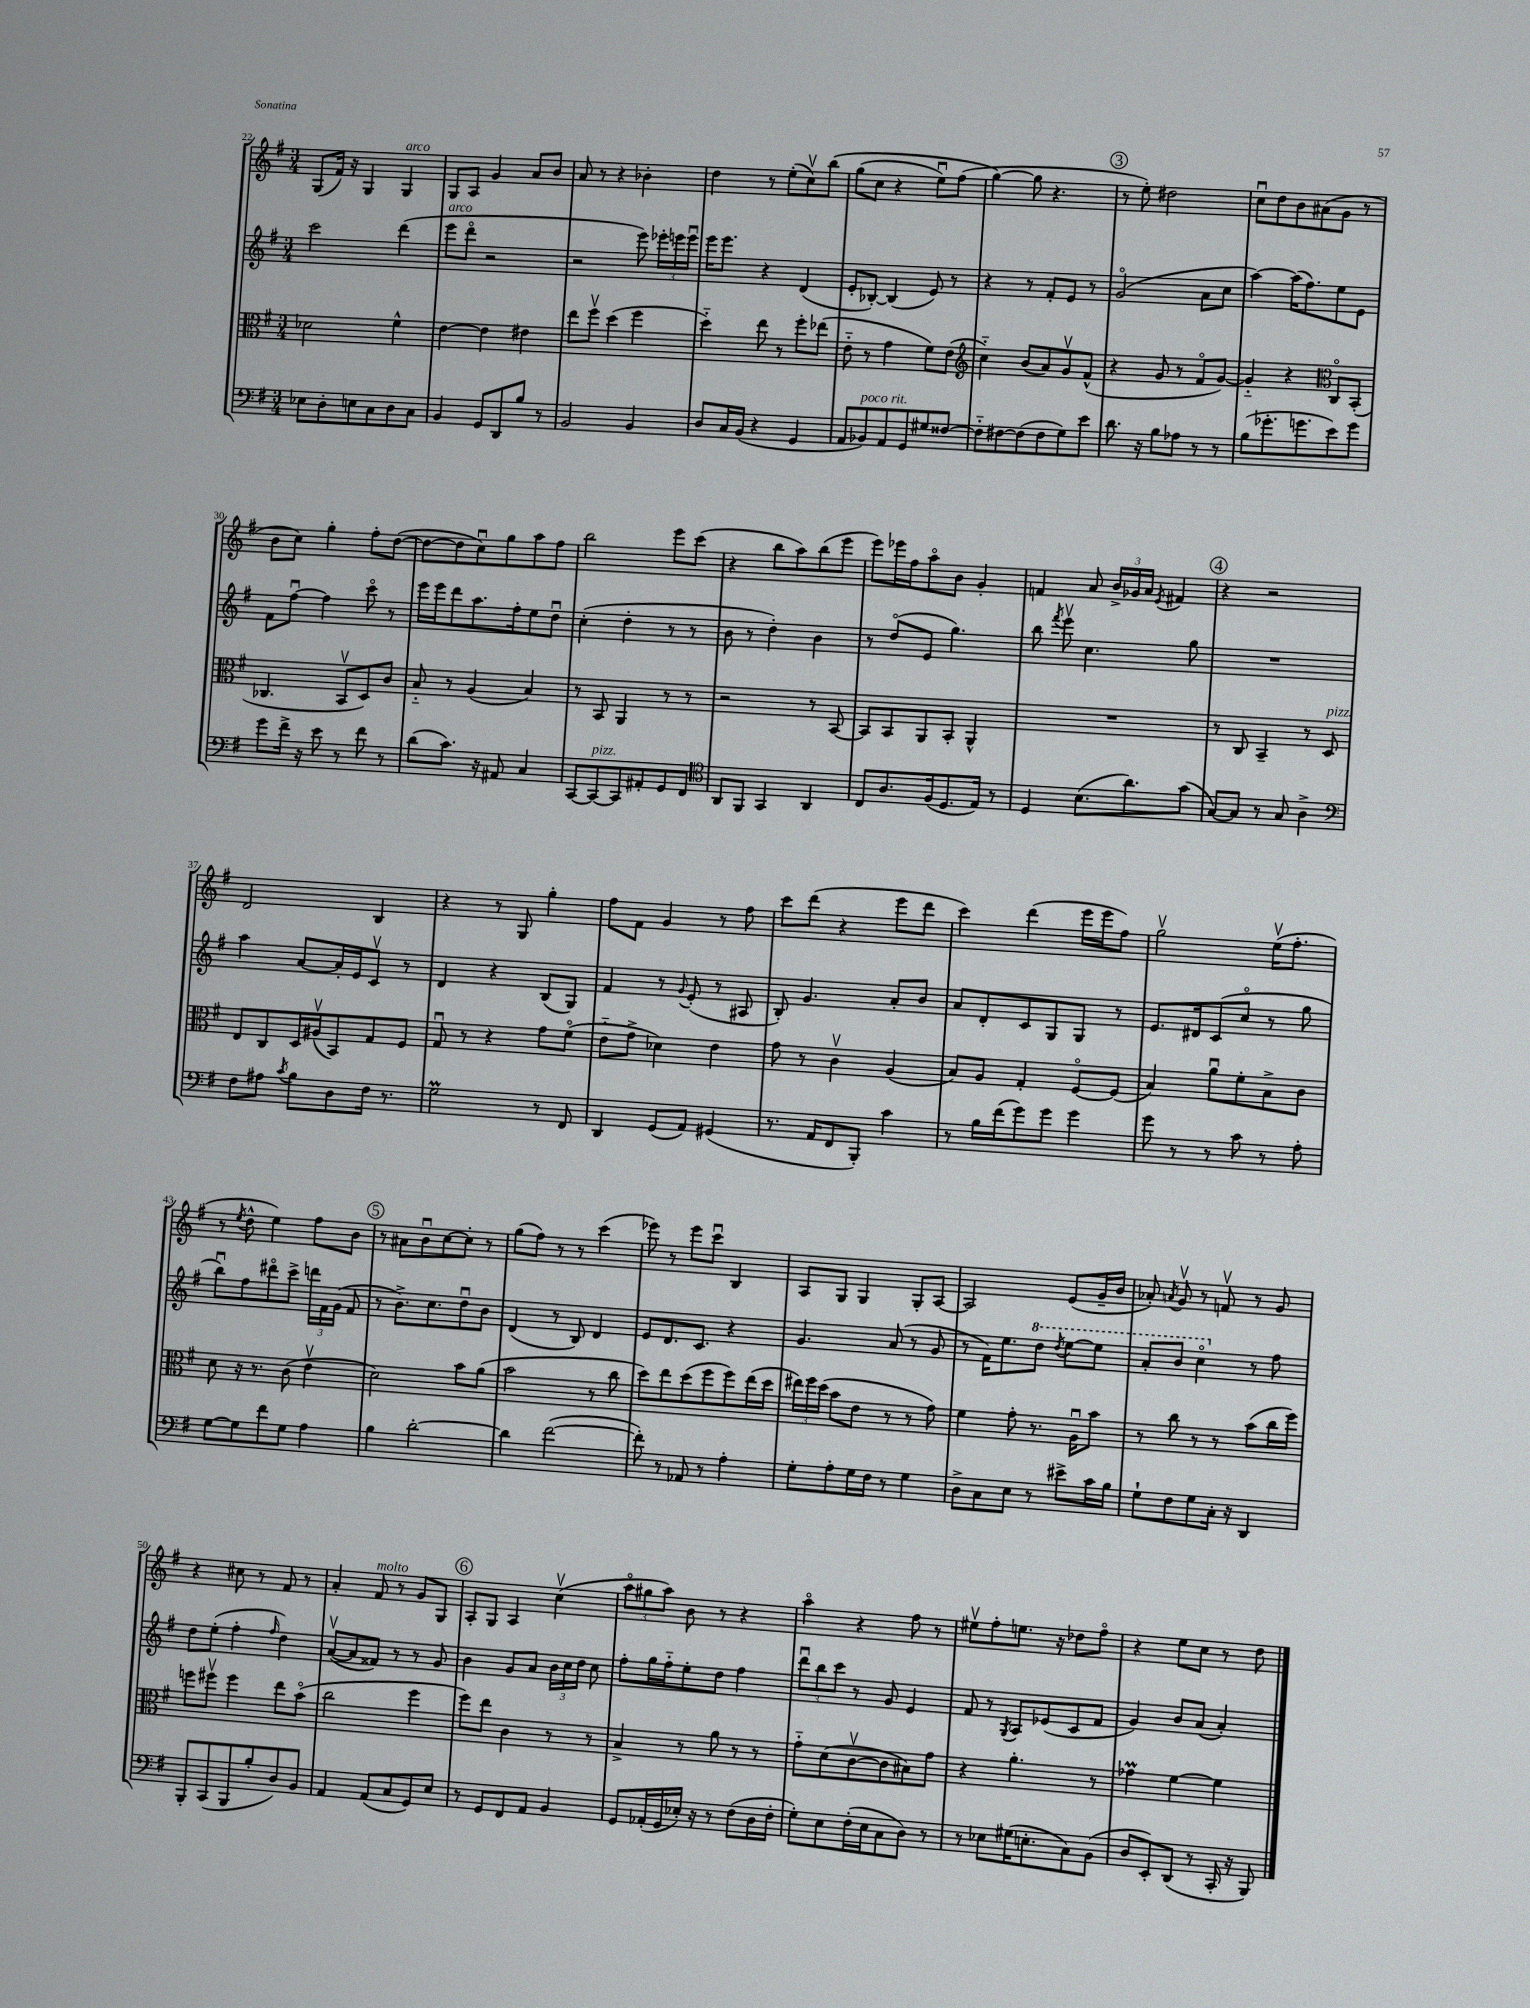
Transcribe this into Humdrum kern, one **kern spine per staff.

**kern	**kern	**kern	**kern
*staff4	*staff3	*staff2	*staff1
*clefF4	*clefC3	*clefG2	*clefG2
*k[f#]	*k[f#]	*k[f#]	*k[f#]
*M3/4	*M3/4	*M3/4	*M3/4
8E-	2d-	2ccc	(8G
8D'	.	.	16f#)
.	.	.	16r
8E	.	.	4G
8C	.	.	.
8D	4f#^^	(4ddd	4G
8C	.	.	.
=	=	=	=
4BB	[4e	8eee	8G
.	.	8dddo	8A
8GG	4e]	2r	4g
8DD	.	.	.
8B	4e#	.	8a
8r	.	.	8b
=	=	=	=
2BB	8ee	2r	8a
.	8ff#v	.	8r
.	(4dd	.	4r
4BB	4ff#	8eee)	4b-'
.	.	24eee-'	.
.	.	24eee	.
.	.	24eeeu	.
=	=	=	=
8D	4dd'~)	16eee	4dd
.	.	8.eee	.
16C	.	.	.
(16BB	.	.	.
4r	8ee	4r	8r
.	8r	.	(8ee'
4GG	8ff#'	(4d	8ccv)
.	(8ee-	.	&(8bb
=	=	=	=
8AA	8e'~	8e'	(8gg
8BB-)	8r	[8B-')	8cc
8AA	4g	(4B-]	4r
8GG	.	.	.
8G#	8f#)	8e)	8eeu)
[8F##	(8e	8r	(8ff#
=	=	=	=
*	*clefG2	*	*
8F##'~]	4cc'~)	4r	[4gg&)
[8F#	.	.	.
(8F#]	(8b	8r	8gg]
8F#	8a)	8f#'	4.r
8G)	8gv	8e	.
8e	(8f#^^	8r	.
=	=	=	=
8.d	4r	(2go	8r
.	.	.	8ee')
16r	.	.	.
8B	8g	.	2dd#
8A-	8r	.	.
8r	8f#o	8a	.
8r	[8g)	8cc	.
=	=	=	=
(8B	4g'~]	[4aa)	8ccu
8.g-'	.	.	8dd
.	4r	(16aa]	8b
8.g	.	8.ff#)	.
.	.	.	(8a#
*	*clefC3	*	*
8e)	8Co	8ee	8g
8g	(8BB'	8e	8r
=	=	=	=
8g	4.C-	8f#	8b
16f#^	.	[8ff#u	8cc)
16r	.	.	.
8e	.	4ff#]	4gg'
8r	8BBv	.	.
8f#	8D)	8ccco	8ff#'
8r	8c	8r	([8dd
=	=	=	=
(8d	8B'~	16eee	8dd_
.	.	16eee	.
8.c)	8r	8ddd	8dd]
.	(4A	8.aa	8ccu)
16r	.	.	.
8AA#	.	.	8gg
.	.	16ff#'	.
4C	4B)	8ee	8aa
.	.	8ddu	8ff#
=	=	=	=
[8CC	8r	(4cc'	2bb
8CC_	8BB	.	.
8CC]	4AA	4dd'	.
8AA#'	.	.	.
8GG	8r	8r	8eee
8FF#	8r	8r	(8ccc
=	=	=	=
*clefC4	*	*	*
8AA	2r	8b	4r
8FF#	.	8r	.
4GG	.	4dd')	8bb
.	.	.	8aa)
4AA	8r	4b	(8bb
.	[8BB	.	8eee
=	=	=	=
8C	8BB]	8r	8eee)
8.A	8BB	(8ddo	16eee-
.	.	.	16ff#
.	8AA	8e	8aao
(16F#	.	.	.
8.D	8BB'	4.gg)	8b
.	4AA^^	.	4g'
16E)	.	.	.
8r	.	.	.
=	=	=	=
4D	2.r	8bb	4f
.	.	8qfff#	.
.	.	8eeev	.
(8.B	.	4.cc	8a
.	.	.	24b^
.	.	.	24g-
8.a)	.	.	.
.	.	.	24a
.	.	.	8qe
.	.	.	4f#
(8g	.	8gg	.
=	=	=	=
[8G)	8r	2.r	4r
8G]	8C	.	.
8r	4BB~	.	2r
8G	.	.	.
4A^	8r	.	.
.	8D	.	.
=	=	=	=
*clefF4	*	*	*
8F#	8E	4aa	2d
8A#	8C	.	.
8qc	.	.	.
8B	16D	[8a	.
.	(16A#v	.	.
8D	8BB)	16a']	.
.	.	16e	.
16F#	8G	8cv	4B
8.r	.	.	.
.	8F#	8r	.
=	=	=	=
2G	8Gu	4d	4r
.	8r	.	.
.	4r	4r	8r
.	.	.	8G
8r	8g	(8B	4gg'
8FF#	(8f#o	8G)	.
=	=	=	=
4DD	8e'~	4f#	8ff#
.	8g^	.	8f#
(8GG	4d-)	8r	4g
.	.	8qqg	.
8AA)	.	(8e'	.
(4GG#	4e	8r	8r
.	.	8A#	8ff#
=	=	=	=
8.r	8g	8B')	8ccc
.	8r	4.g	(8ddd
16AA	.	.	.
8FF#	4cv	.	4r
8BBB')	.	.	.
4c	(4A	8a'	8eee
.	.	8b	8ddd
=	=	=	=
8r	8B)	8a	4ccc)
16B	8A	8d'	.
(16f#	.	.	.
8g)	4G'	8c	(4ddd
8g	.	8G	.
4g	[8F#o	8G	16eee
.	.	.	16eee
.	(8F#]	8r	8ff#)
=	=	=	=
8g	4B)	8.e	2ggv
8r	.	.	.
.	.	16d#	.
8r	8au	(8c	.
8c	8f#'	8cco	.
8r	8B^	8r	(16eev
.	.	.	8.ff#'
8A'	8c	8gg	.
=	=	=	=
[8G	8d	8bbu)	8r
.	.	.	8qee
8G]	16r	8ff#	8dd^^
.	8.r	.	.
8f#	.	8ddd#o	4ee)
8G	(8c	8ccc^	.
4A	4ev	24ddd	8ff#
.	.	24f#	.
.	.	(24g	.
.	.	8f#	8b
=	=	=	=
4B	2d)	8r	8r
.	.	8.b^)	8a#
[2d'	.	.	8bu
.	.	8.cc	.
.	.	.	[8cc
.	8b	8ddu	8cc']
.	(8a	8b	8r
=	=	=	=
4d]	2b	(4d	(8gg
.	.	.	8ff#)
([2f#	.	8r	8r
.	.	8B)	8r
.	8r	4d	(4ccc
.	8cc	.	.
=	=	=	=
8f#'])	8dd)	8e	8eee-)
8r	8ee	8.d	8r
8AA-	(8dd	.	8eee-
.	.	8.c	.
8r	8ff#	.	8cccu
4A'	8ff#)	4r	4B
.	(16ee	.	.
.	16dd	.	.
=	=	=	=
8G'	24ee#)	4.g	8A
.	24ff#	.	.
.	(24dd	.	.
8A'	8b	.	8G
16G	8e	.	4G
16F#	.	.	.
8r	8r	(8a	.
4G	8r	8r	8G'
.	8g)	8g	[8A
=	=	=	=
8D^	4f#	8r	2A]
8C	.	16f#)	.
.	.	8.ee	.
8E	8g'	.	.
8r	8.r	8ddd	.
.	.	8qddd	.
8e#^	.	[8eee	(8e
.	16Au	.	.
16c	8b	8eee]	16g~
16B	.	.	16b
=	=	=	=
8G`	8r	8aa'	8a-')
.	.	.	8qa
8F#	8cc	8bb	8gv
8G	8r	4ccco	8r
16C'	8r	.	8fv
16r	.	.	.
4DD	(8b	8r	8r
.	16cc	8ff#	8g
.	16ff#)	.	.
=	=	=	=
8BBB'	8ff	8dd	4r
(8CC	8ff#v	(8ee'	.
8BBB	4ff#	4ff#'	8cc#
8B'	.	.	8r
.	.	16qqff#	.
8D)	8ee	4dd)	8f#
8BB	(8bo	.	8r
=	=	=	=
4AA	2cc	([8av	4a'
.	.	8a]	.
(8AA	.	8f##)	8f#
8C	.	8r	8r
8GG)	4ff#	8r	8g
8E	.	8g	8G
=	=	=	=
8r	8ff#)	4b	8A'
8GG	8ee	.	8G
8FF#	4c	8g	4A
8AA	.	8a	.
4BB	8r	24b	(4ccv
.	.	24cc	.
.	.	24dd	.
.	8r	8cc	.
=	=	=	=
8GG	4B^	8ff#'	12aao
.	.	.	12gg#
(16AA-'	.	16gg	.
.	.	.	12aa)
16GG	.	16ff#'~	.
16E-')	8r	8ee'	8b
16r	.	.	.
8r	8a	8dd	8r
(8F#	8r	4ff#	4r
16D	8r	.	.
16F#'	.	.	.
=	=	=	=
8G')	8g'~	12dddu	4aao
.	.	12bb	.
8E	(8d	.	.
.	.	12ccc	.
(16F#'	[8cv	8r	4r
16E	.	.	.
8C	8c]	8g	.
8D)	8B#)	4e	8ff#
8r	8g	.	8r
=	=	=	=
8r	4r	8f#	8ee#v
8E-	.	8r	8ff#'
.	.	8qG	.
(16G#	4.a'	8A	8.ee
8.E'	.	.	.
.	.	(8e-	.
.	.	.	16r
8C)	.	8c	8dd-
(8BB	8r	8f#	8ff#o
=	=	=	=
8D	4g-	4g)	4r
8EE')	.	.	.
(8DD	[4f#	8b	8ee
8r	.	(8a	8cc
16CC'	4f#]	4a')	8r
16r	.	.	.
8BBB)	.	.	8dd
==	==	==	==
*-	*-	*-	*-
